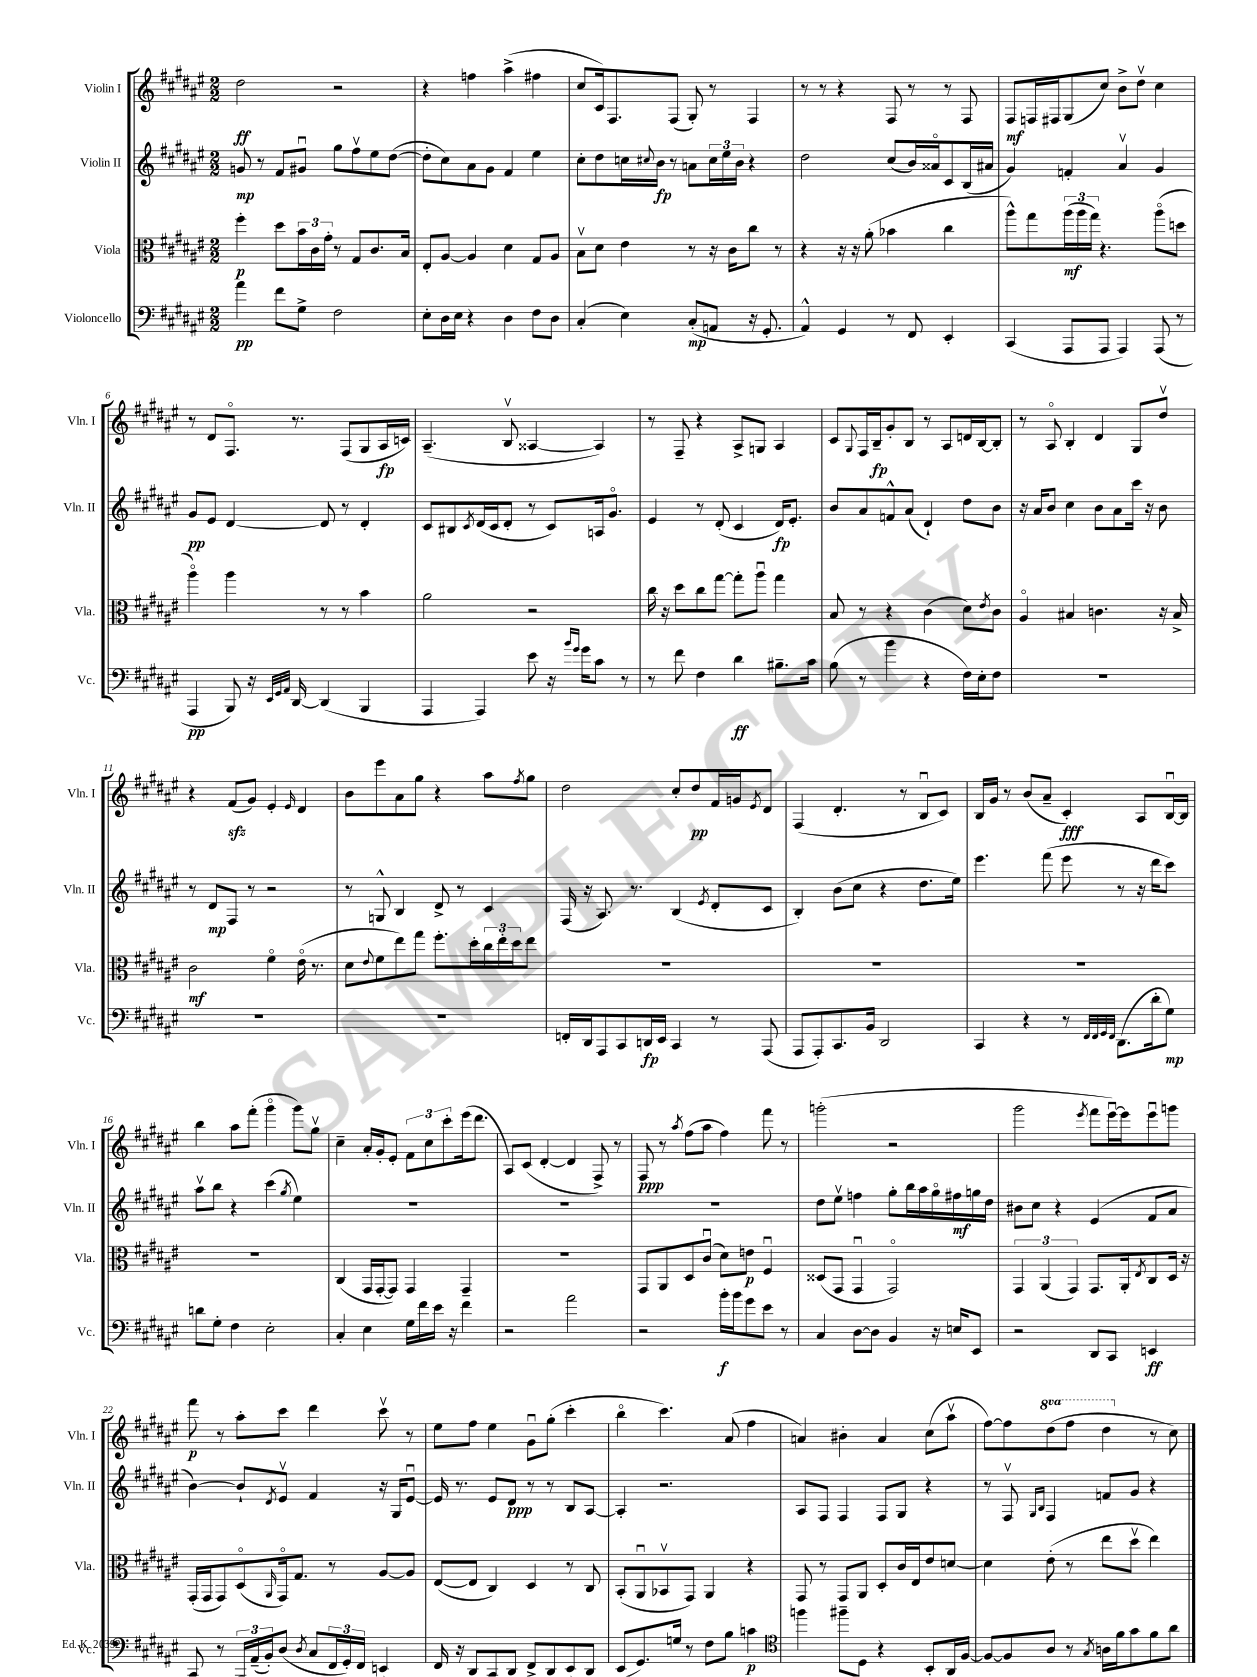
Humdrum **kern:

**kern	**kern	**kern	**kern
*staff4	*staff3	*staff2	*staff1
*clefF4	*clefC3	*clefG2	*clefG2
*k[f#c#g#d#a#e#]	*k[f#c#g#d#a#e#]	*k[f#c#g#d#a#e#]	*k[f#c#g#d#a#e#]
*M2/2	*M2/2	*M2/2	*M2/2
4a#	4ff#'	8g	2dd#
.	.	8r	.
8f#	8dd#	8f#	.
8G#^	24b	8g#u	.
.	24c#	.	.
.	24g#'	.	.
2F#	8r	8gg#	2r
.	8G#	8ff#v	.
.	8.c#	8ee#	.
.	.	([8dd#	.
.	16B	.	.
=	=	=	=
8E#'	8E#'	8dd#']	4r
16D#	[8A#	8cc#)	.
16E#	.	.	.
4r	4A#]	8a#	4ff
.	.	8g#	.
4D#	4d#	4f#	(4aa#^
8F#	8G#	4ee#	4ff#
8D#	8A#	.	.
=	=	=	=
(4C#'	8Bv	8cc#'	8cc#
.	8d#	8dd#	16c#)
.	.	.	8.F#
4E#)	4e#	16cc	.
.	.	8qqcc#	.
.	.	16b	.
.	.	8r	(8F#
(8C#'	8r	8a	8G#')
8AA	16r	24cc#	8r
.	.	24ee#	.
.	16c#	.	.
.	.	24b	.
16r	8cc#	4r	4F#
8.GG#'	.	.	.
.	8r	.	.
=	=	=	=
4AA#^^)	4r	2dd#	8r
.	.	.	8r
4GG#	16r	.	4r
.	16r	.	.
.	(8a#'	.	.
8r	4b-	(8cc#	8F#
8FF#	.	16b)	8r
.	.	16a##o	.
4EE#'	4cc#	8c#	8r
.	.	(16B	8F#
.	.	16a#	.
=	=	=	=
(4CC#	8aa#^^)	4g#)	8F#
.	8gg#	.	16F
.	.	.	16F#
8AAA#	(24aa#	4f'	(8G#
.	24aa#	.	.
.	24gg#)	.	.
8AAA#	4.r	.	8cc#)
4AAA#)	.	4a#v	8b^
.	.	.	8dd#v
(8AAA#	(8aa#o	4g#	4cc#
8r	8dd	.	.
=	=	=	=
4AAA#	4aa#o)	8g#	8r
.	.	8e#	8d#
8BBB)	4aa#	[4d#	8.F#o
16r	.	.	.
32qqEE#	.	.	.
32qqGG#	.	.	.
32qqAA#	.	.	.
[16DD#	.	.	8.r
(4DD#]	8r	8d#]	.
.	8r	8r	(8F#
4BBB	4b	4d#'	8G#
.	.	.	16A#
.	.	.	16c)
=	=	=	=
4AAA#	2a#	8c#	(4.A#~
.	.	8B#	.
.	.	8qc#	.
4AAA#)	.	(16d#	.
.	.	16c#	.
.	.	8d#'	8Bv
8e#	2r	8r	[4A##
16r	.	8c#)	.
16qqb	.	.	.
16qqg#	.	.	.
16g#	.	.	.
8c#	.	16A	4A##])
.	.	8.g#o	.
8r	.	.	.
=	=	=	=
8r	16cc#	4e#	8r
.	16r	.	.
8f#	8dd#	.	8F#~
4F#	8cc#	8r	4r
.	[8gg#	(8d#'	.
4d#	8gg#']	4c#	8A#^
.	8aa#u	.	8G
8.B#~	4gg#	16d#)	4A#
.	.	8.e#'	.
16c#	.	.	.
=	=	=	=
(8B	8B	8b	8c#
.	.	.	8qqG#
8r	8r	8a#	16F#
.	.	.	16B~
4b	4r	8f^^	8g#'
.	.	(8a#	8B
4r	(4c#	4d#`)	8r
.	.	.	8A#
16F#)	8d#)	8dd#	16d
16E#'	.	.	[16B
.	8qe#	.	.
8F#	8c#	8b	8B']
=	=	=	=
1r	4A#o	16r	8r
.	.	16a#	.
.	.	8b	8A#o
.	4B#	4cc#	4B'
.	4.c	8b	4d#
.	.	8a#	.
.	.	16ccc#	8G#
.	.	16r	.
.	16r	8b	8dd#v
.	16B#^	.	.
=	=	=	=
1r	2c#	8r	4r
.	.	8d#	.
.	.	8F#	(8f#
.	.	8r	8g#)
.	4f#o	2r	4e#'
.	.	.	16qqe#
.	(16e#o	.	4d#
.	8.r	.	.
=	=	=	=
1r	8d#	8r	8b
.	8qqe#	.	.
.	8f#	8G^^	8eee#
.	8ee#)	4B	8a#
.	8gg#	.	8gg#
.	8.ff#'	8d#^	4r
.	.	8r	.
.	16dd#'	.	.
.	24cc#	4c#	8aa#
.	24ee#'	.	.
.	24dd#	.	.
.	.	.	8qff#
.	8ee#	.	8gg#
=	=	=	=
16FF'	1r	(16F#	2dd#
16DD#	.	16r	.
8AAA#	.	8.A#)	.
8CC#	.	.	.
.	.	8.r	.
16DD	.	.	.
16EE#	.	.	.
4CC#	.	(4B	8cc#'
.	.	.	8dd#
.	.	8qe#	.
8r	.	8d#'	16f#
.	.	.	16g
.	.	.	8qe#
(8AAA#	.	8c#	8d#
=	=	=	=
8AAA#	1r	4B')	(4F#
8AAA#')	.	.	.
8.CC#	.	(8b	4.d#'
.	.	8cc#	.
16BB	.	.	.
2DD#	.	4r	.
.	.	.	8r
.	.	8.dd#	8Bu
.	.	.	8c#)
.	.	16ee#)	.
=	=	=	=
4CC#	1r	4.eee#	16B
.	.	.	16g#
.	.	.	8r
4r	.	.	(8b
.	.	(8fff#	8a#~
8r	.	8eee#	4c#')
32qqFF#	.	.	.
32qqFF#	.	.	.
32qqGG#	.	.	.
32qqFF#	.	.	.
(8.DD#	.	8r	.
.	.	16r	8A#
16d#'	.	16ddd#	.
8G#)	.	8ccc#)	[16Bu
.	.	.	16B]
=	=	=	=
8d	1r	8aa#v	4bb
8G#'	.	8bb	.
4F#	.	4r	8aa#
.	.	.	(8fff#'
2E#'	.	(4ccc#	4ggg#o
.	.	8qgg#	.
.	.	4ee#)	8ggg#)
.	.	.	8gg#v
=	=	=	=
4C#'	(4C#	1r	4cc#~
4E#	16GG#	.	16a#'
.	[16GG#'	.	16g#'
.	8GG#])	.	8e#'
16G#	4GG#	.	12f#
16f#	.	.	.
.	.	.	12cc#
16e#	.	.	.
.	.	.	12ccc#'
16r	.	.	.
4f#	4GG#~	.	(16eee#
.	.	.	8.ddd#
=	=	=	=
2r	1r	1r	8A#)
.	.	.	(8c#
.	.	.	[4d#'
2a#	.	.	4d#]
.	.	.	8F#^)
.	.	.	8r
=	=	=	=
2r	8GG#	1r	8F#
.	8AA#	.	8r
.	.	.	8qaa#
.	8D#	.	(8ff#
.	(8c#u	.	8aa#
16b'	8d#)	.	4ff#)
16b	.	.	.
8g#	8e	.	.
8e#	4F#u	.	8fff#
8r	.	.	8r
=	=	=	=
4C#	(8D##	8dd#	(2ggg'
.	8GG#	8ee#v	.
[8D#	4GG#u	4ff	.
8D#]	.	.	.
4BB	2GG#o)	8gg#'	2r
.	.	16bb	.
.	.	16aa#	.
16r	.	16gg#o	.
16E	.	16ff#	.
8EE#	.	16gg	.
.	.	16dd#	.
=	=	=	=
2r	6GG#	8b#	2ggg#
.	.	8cc#	.
.	(6AA#	.	.
.	.	4r	.
.	6GG#)	.	.
.	.	.	8qeee#
8DD#	8.GG#	(4e#	8fff#
8CC#	.	.	[16eee#u)
.	16AA#'	.	16eee#]
.	8qE#	.	.
4EE	8C#	8f#	8eee#u
.	16D#	8a#	8ggg
.	16r	.	.
=	=	=	=
8CC#	(16GG#'	[4b)	8fff#
.	16GG#	.	.
8r	8GG#)	.	8r
24BBB	(8D#o	8b`]	8aa#'
(24AA#~	.	.	.
24BB')	.	.	.
.	16qqAA#	8qd#	.
(8D#	16GG#o)	8e#v	8ccc#
.	8.G#	.	.
8qD#	.	.	.
8C#	.	4f#	4ddd#
24FF#	8r	.	.
24GG#')	.	.	.
24FF#	.	.	.
(4EE	[8A#	16r	8ccc#v
.	.	16G#	.
.	8A#]	[8e#u	8r
=	=	=	=
16FF#	([8E#	16e#]	8ee#
16r	.	8.r	.
8DD#')	8E#]	.	8ff#
(8CC#	4C#)	8e#	4ee#
8DD#	.	8d#	.
8FF#^	4D#	8r	8g#u
8DD#')	.	8r	(8gg#'
(8EE#	8r	8B	4ccc#'
8DD#'	8C#	[8A#	.
=	=	=	=
8EE#	(8BB'	4A#']	4bbo
8.GG#)	8AA#u	.	.
.	8BB-v	2.r	4.ccc#)
16G	.	.	.
8r	8GG#)	.	.
8F#	4AA#	.	.
8B	.	.	(8a#
4c	4r	.	4ff#
=	=	=	=
*clefC4	*	*	*
4ff	8GG#	8A#	4a)
.	8r	8F#	.
8ff#~	8GG#	4F#	4b#'
8D#	8AA#	.	.
4r	8D#'	8F#	4a
.	16c#	8G#	.
.	16E#	.	.
8BB'	8e#	4r	(8cc#
16AA#	[8d	.	8aa#v
[16F#	.	.	.
=	=	=	=
8F#_	4d]	8r	[8ff#)
8F#]	.	8F#v	8ff#]
.	.	16qqG#	.
.	.	16qqB	.
8A#	(8e#'	4F#	(8ddd#
8r	8r	.	8fff#
8qG#	.	.	.
16A	8ee#	8f	4ddd#
16f#	.	.	.
8g#	8dd#v	8g#	.
8f#	4ee#)	4r	8r
8a#	.	.	8cc#)
==	==	==	==
*-	*-	*-	*-
